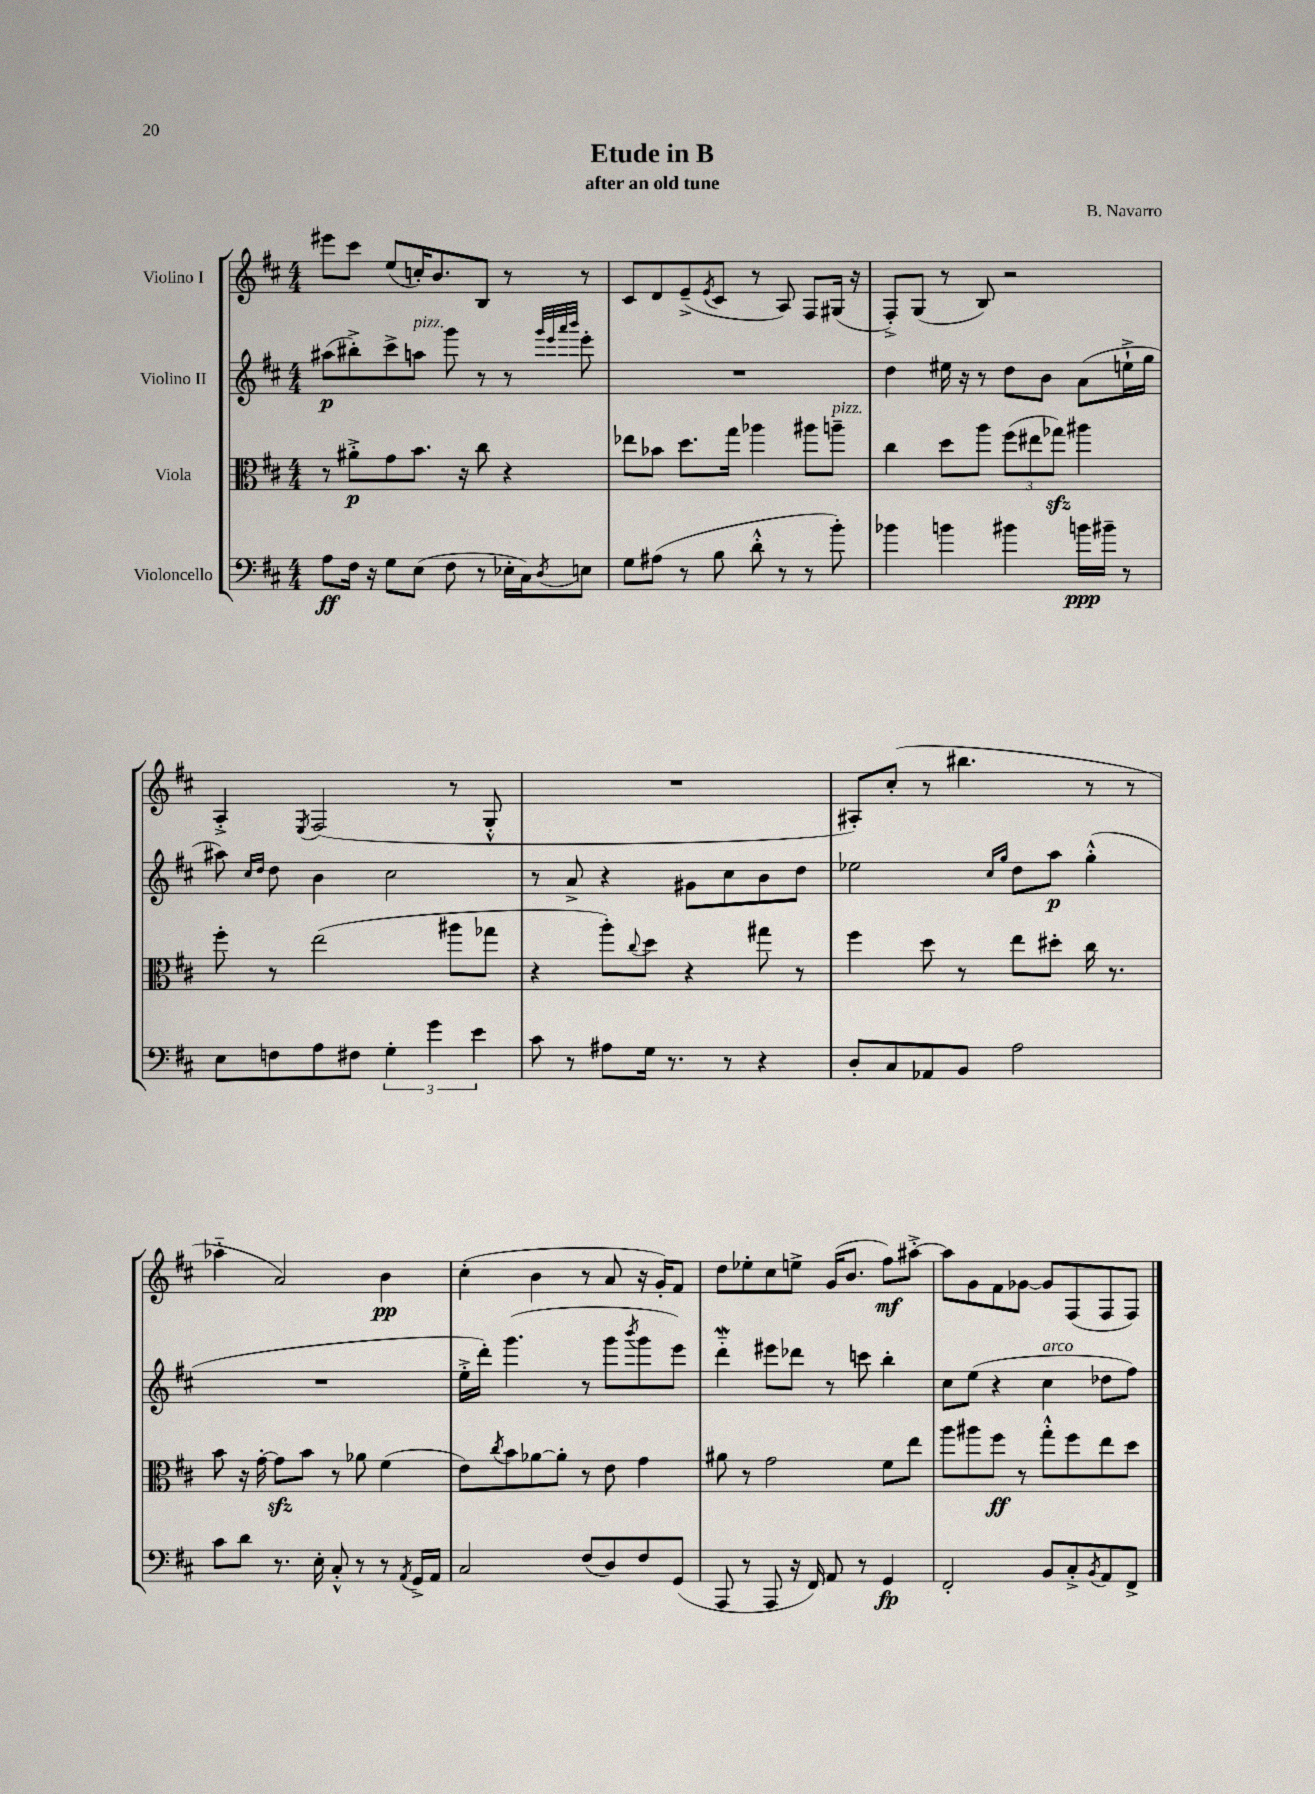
\header { title = "Etude in B" composer = "B. Navarro" subtitle = "after an old tune" }
<<
\new StaffGroup <<
\new Staff = "s0" \with { instrumentName = "Violino I" } {
    \clef treble \key d \major \numericTimeSignature \time 4/4
    eis'''8 cis'''8 e''8( c''16-.) b'8. b8 r8 r8 |
    cis'8 d'8 e'8--->( \acciaccatura { e'8 } cis'8 r8 a8) fis8 gis16( r16 |
    fis8-.->) g8( r8 b8) r2 |
    a4-.-> \acciaccatura { e8 } fis2( r8 g8-.-^ |
    R1 |
    ais8-.) cis''8-.( r8 bis''4. r8 r8 |
    aes''4-_ a'2) b'4\pp |
    cis''4-.( b'4 r8 a'8 r16 g'16-.) fis'8 |
    d''8 ees''8-. cis''8 e''8-> g'16( b'8. fis''8\mf) ais''8~-.-> |
    ais''8 g'8 fis'8 ges'8~ ges'8 fis8( fis8 fis8) \bar "|." |
}
\new Staff = "s1" \with { instrumentName = "Violino II" } {
    \clef treble \key d \major \numericTimeSignature \time 4/4
    ais''8\p( bis''8-.->) cis'''8-> a''8^\markup { \italic "pizz." } g'''8 r8 r8 \grace { g'''32 e'''32 a'''32 b'''32 } e'''8-. |
    R1 |
    d''4 eis''16 r16 r8 d''8 b'8 a'8( e''16-!-> g''16 |
    ais''8) \grace { cis''16 d''16 } d''8 b'4 cis''2 |
    r8 a'8-> r4 gis'8 cis''8 b'8 d''8 |
    ees''2 \grace { cis''16 g''16 } d''8 a''8\p g''4-.-^( |
    R1 |
    e''16-.-> d'''16-.) g'''4.( r8 g'''8 \acciaccatura { b'''8 } g'''8 e'''8) |
    d'''4-_\mordent eis'''8 des'''8 r8 c'''8 b''4-. |
    cis''8 e''8( r4 cis''4^\markup { \italic "arco" } des''8 fis''8) \bar "|." |
}
\new Staff = "s2" \with { instrumentName = "Viola" } {
    \clef alto \key d \major \numericTimeSignature \time 4/4
    r8 ais'8-.->\p g'8 b'8. r16 cis''8 r4 |
    ees''8 bes'8 d''8. g''16 aes''4 ais''8 a''8--^\markup { \italic "pizz." } |
    cis''4 d''8 a''8 \tuplet 3/2 { fis''8( eis''8 ges''8\sfz) } ais''4 |
    fis''8-. r8 e''2( ais''8 ges''8 |
    r4 a''8-.) \appoggiatura { cis''8 } d''8 r4 gis''8 r8 |
    fis''4 d''8 r8 e''8 dis''8-. cis''16 r8. |
    b'8 r16 g'16~-. g'8\sfz b'8 r8 aes'8 fis'4( |
    e'8) \acciaccatura { cis''8 } b'8 aes'8~ aes'8-. r8 e'8 g'4 |
    ais'8 r8 g'2 fis'8 e''8 |
    a''8 ais''8 fis''8\ff r8 g''8-.-^ fis''8 e''8 d''8 \bar "|." |
}
\new Staff = "s3" \with { instrumentName = "Violoncello" } {
    \clef bass \key d \major \numericTimeSignature \time 4/4
    a8\ff fis16 r16 g8 e8( fis8 r8 ees16-. cis16) \acciaccatura { d8 } e8 |
    g8 ais8( r8 b8 d'8-.-^ r8 r8 b'8-.) |
    bes'4 b'4 bis'4 b'16\ppp bis'16-- r8 |
    e8 f8 a8 fis8 \tuplet 3/2 { g4-. g'4 e'4 } |
    cis'8 r8 ais8 g16 r8. r8 r4 |
    d8-. cis8 aes,8 b,8 a2 |
    cis'8 d'8 r8. e16-. cis8-.-^ r8 r8 \acciaccatura { a,8 } g,16-> a,16 |
    cis2 fis8( d8) fis8 g,8( |
    a,,8 r8 a,,8 r16 fis,16) a,8 r8 g,4\fp |
    fis,2-. b,8 cis8-.-> \acciaccatura { b,8 } a,8 fis,8-> \bar "|." |
}
>>
>>
\layout { \context { \Score \remove "Bar_number_engraver" } }
